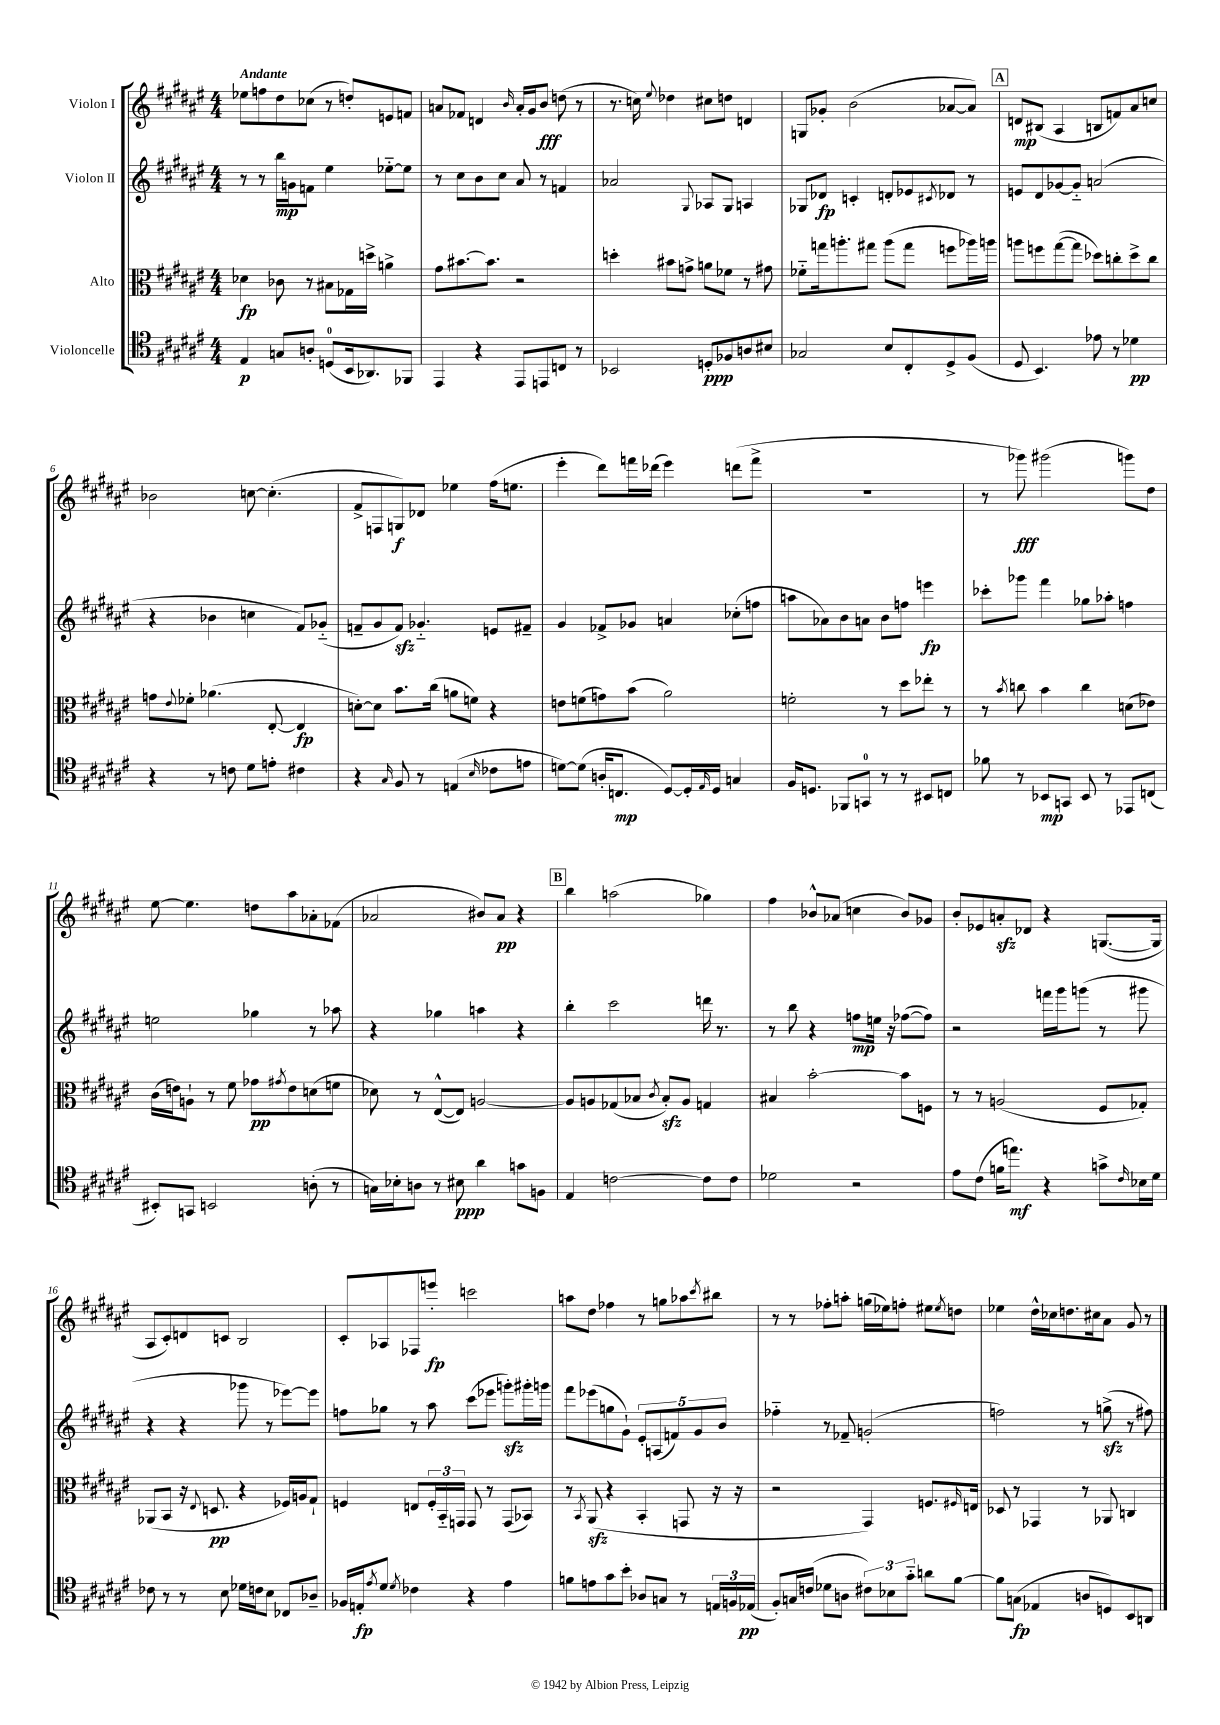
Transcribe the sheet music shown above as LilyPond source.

<<
\new StaffGroup <<
\new Staff = "s0" \with { instrumentName = "Violon I" } {
    \clef treble \key fis \major \numericTimeSignature \time 4/4 \tempo "Andante"
    ees''8 f''8 dis''8 ces''8( r8 d''8-.) e'8 f'8 |
    a'8 fes'8 d'4 \grace { b'16 } a'16-. gis'16 b'8\fff d''8( r8 |
    r8. c''16) \appoggiatura { eis''8 } des''4 cis''8 d''8 d'4 |
    g8 ges'8-. b'2( aes'8~ aes'8) |
    \mark \markup { \box "A" } d'8\mp bis8( ais4 b8 f'8) ais'8 c''8 |
    bes'2 c''8~ c''4.-.( |
    fis'8-> f8 g8\f) des'8 ees''4 fis''16( e''8. |
    eis'''4-. dis'''8) f'''16 des'''16( eis'''4) d'''8( f'''8-> |
    R1 |
    r8 ges'''8\fff) gis'''2( g'''8) dis''8 |
    eis''8~ eis''4. d''8 ais''8 aes'8-. fes'8( |
    aes'2 bis'8) aes'8\pp r4 |
    \mark \markup { \box "B" } b''4 a''2( ges''4) |
    fis''4 bes'8-^ aes'8( c''4 bes'8) ges'8 |
    b'8-. ees'8 a'8-.\sfz des'8 r4 g8.~( g16 |
    ais8 cis'8-.) d'8 c'8 b2 |
    cis'8-. aes8 fes8 e'''8-.\fp c'''2 |
    a''8 dis''8 fes''4 r8 g''8 aes''8 \acciaccatura { cis'''8 } bis''8 |
    r8 r8 fes''8-. a''8-. g''16( ees''16) f''8-. eis''8 \acciaccatura { eis''8 } d''8 |
    ees''4 dis''16-^ ces''16 d''8. cis''16 ais'8 gis'8 r8 \bar "|." |
}
\new Staff = "s1" \with { instrumentName = "Violon II" } {
    \clef treble \key fis \major \numericTimeSignature \time 4/4
    r8 r8 b''16\mp g'16 f'8 eis''4 ees''8~-_ ees''8 |
    r8 cis''8 b'8 cis''8 ais'8 r8 f'4 |
    aes'2 \appoggiatura { gis8 } aes8 gis8 a4 |
    ges8 des'8\fp c'4-. d'8-. ees'8 \acciaccatura { cis'8 } des'8 r8 |
    \mark \markup { \box "A" } e'8 dis'8 ges'8~ ges'8-_ a'2( |
    r4 bes'4 c''4 fis'8) ges'8-_( |
    f'8-- gis'8 f'8\sfz) ges'4.-_ e'8 fis'8-- |
    gis'4 fes'8-> ges'8 a'4 ces''8-.( f''8 |
    a''8 aes'8) b'8 a'8 b'8 f''8 e'''4\fp |
    ces'''8-. ges'''8 fis'''4 ges''8 aes''8-. f''4 |
    e''2 ges''4 r8 aes''8 |
    r4 ges''4 a''4 r4 |
    \mark \markup { \box "B" } b''4-. cis'''2 d'''16 r8. |
    r8 b''8 r4 f''8\mp e''16 r16 fes''8~( fes''8) |
    r2 f'''16 gis'''16 g'''8( r8 gis'''8 |
    r4 r4 ges'''8 r8 ees'''8~) ees'''8 |
    f''8 ges''8 r8 ais''8 cis'''8( ees'''8 g'''8-.\sfz) gis'''16-. g'''16 |
    fis'''8 ees'''8( g''8 gis'8-!) \tuplet 5/4 { eis'8-. a8( f'8) gis'8 b'8 } |
    fes''4-_ r8 fes'8-- g'2-.( |
    f''2) r8 g''8->\sfz( r8 fis''8) \bar "|." |
}
\new Staff = "s2" \with { instrumentName = "Alto" } {
    \clef alto \key fis \major \numericTimeSignature \time 4/4
    des'4\fp ces'8 r8 bis8 ges16 d''16-> a'4-> |
    gis'8 bis'8.~ bis'8. r2 |
    d''4-. bis'8 g'8-> a'8 fes'8 r8 gis'8 |
    fes'8-_ g''16 a''8.-. gis''8 a''8( gis''8 f''8 aes''16) a''16 |
    \mark \markup { \box "A" } a''8 f''8 gis''8~( gis''8 des''8) c''8-. des''8-> c''8 |
    g'8 \appoggiatura { eis'8 } fes'8-. aes'4.( eis8~-. eis4\fp |
    d'8~-.) d'8 b'8. cis''16( a'8 f'8) r4 |
    e'8 f'8( g'8) b'8( ais'2) |
    f'2-. r8 dis''8 ees''8-. r8 |
    r8 \acciaccatura { b'8 } c''8 b'4 c''4 d'8( ees'8) |
    cis'16( e'16) a8-! r8 fis'8 ges'8\pp \acciaccatura { gis'8 } e'8 d'8( f'8 |
    des'8) r8 eis8~-^( eis8) a2~ |
    \mark \markup { \box "B" } a8 a8 ges8( bes8 \acciaccatura { cis'8 } bes8-.\sfz) a8 g4 |
    bis4 b'2~-. b'8 f8 |
    r8 r8 a2( fis8 ges8-.) |
    aes,8( b,8 r16 \appoggiatura { eis8 } d8.\pp r4 fes16) a16 gis8-! |
    f4 e8 \tuplet 3/2 { f16-. b,16-_ g,16 } g,8 r8 g,8( bes,8) |
    r8 \acciaccatura { b,8 } ais,8\sfz( r4 b,4-. g,8 r16 r16 |
    r2 gis,4) f8. \grace { fis16 } e16 |
    des8 r8 ges,4 r8 aes,8 c4 \bar "|." |
}
\new Staff = "s3" \with { instrumentName = "Violoncelle" } {
    \clef tenor \key fis \major \numericTimeSignature \time 4/4
    eis4\p g8 a8-. d8-0( b,16 aes,8.) fes,8 |
    eis,4 r4 eis,8 e,8 c8 r8 |
    bes,2 d8-.\ppp fes8 a8 bis8 |
    ges2 b8 cis8-. dis8-> fis8( |
    \mark \markup { \box "A" } dis8 b,4.) ees'8 r8 des'4\pp |
    r4 r8 c'8 dis'8 e'8-. cis'4 |
    r4 \grace { gis16 } fis8 r8 e4( \grace { b16 } ces'8 e'8 |
    d'8~) d'8( a16-. c8.\mp dis8~) dis16-. \grace { eis16 } dis16 g4 |
    fis16 d8. fes,8 g,8-0 r8 r8 bis,8 c8 |
    fes'8 r8 bes,8\mp g,8 bes,8 r8 ees,8 c8( |
    bis,8-.) g,8 b,2 a8-.( r8 |
    g16) bes16-. a8 r8 bis8\ppp ais'4 g'8 f8 |
    \mark \markup { \box "B" } eis4 c'2~ c'8 c'8 |
    des'2 r2 |
    eis'8 cis'8( f'16 e''8.\mf) r4 g'8-> \grace { cis'16 } bes16 dis'16 |
    ces'8 r8 r8 b8 des'16 c'16 b8 ces8 aes8-- |
    fes16 e16-.\fp \acciaccatura { eis'8 } dis'8 \acciaccatura { dis'8 } ces'4 r4 eis'4 |
    f'8 e'8 gis'8 b'8-. aes8 g8 r8 \tuplet 3/2 { e16 f16 ees16\pp( } |
    fis8-.) g16 c'16( des'8 a8 \tuplet 3/2 { cis'8) bes8 gis'8-_ } a'8 fis'8~ |
    fis'8 g8\fp( ees4 a8 d8) b,8 a,8 \bar "|." |
}
>>
>>
